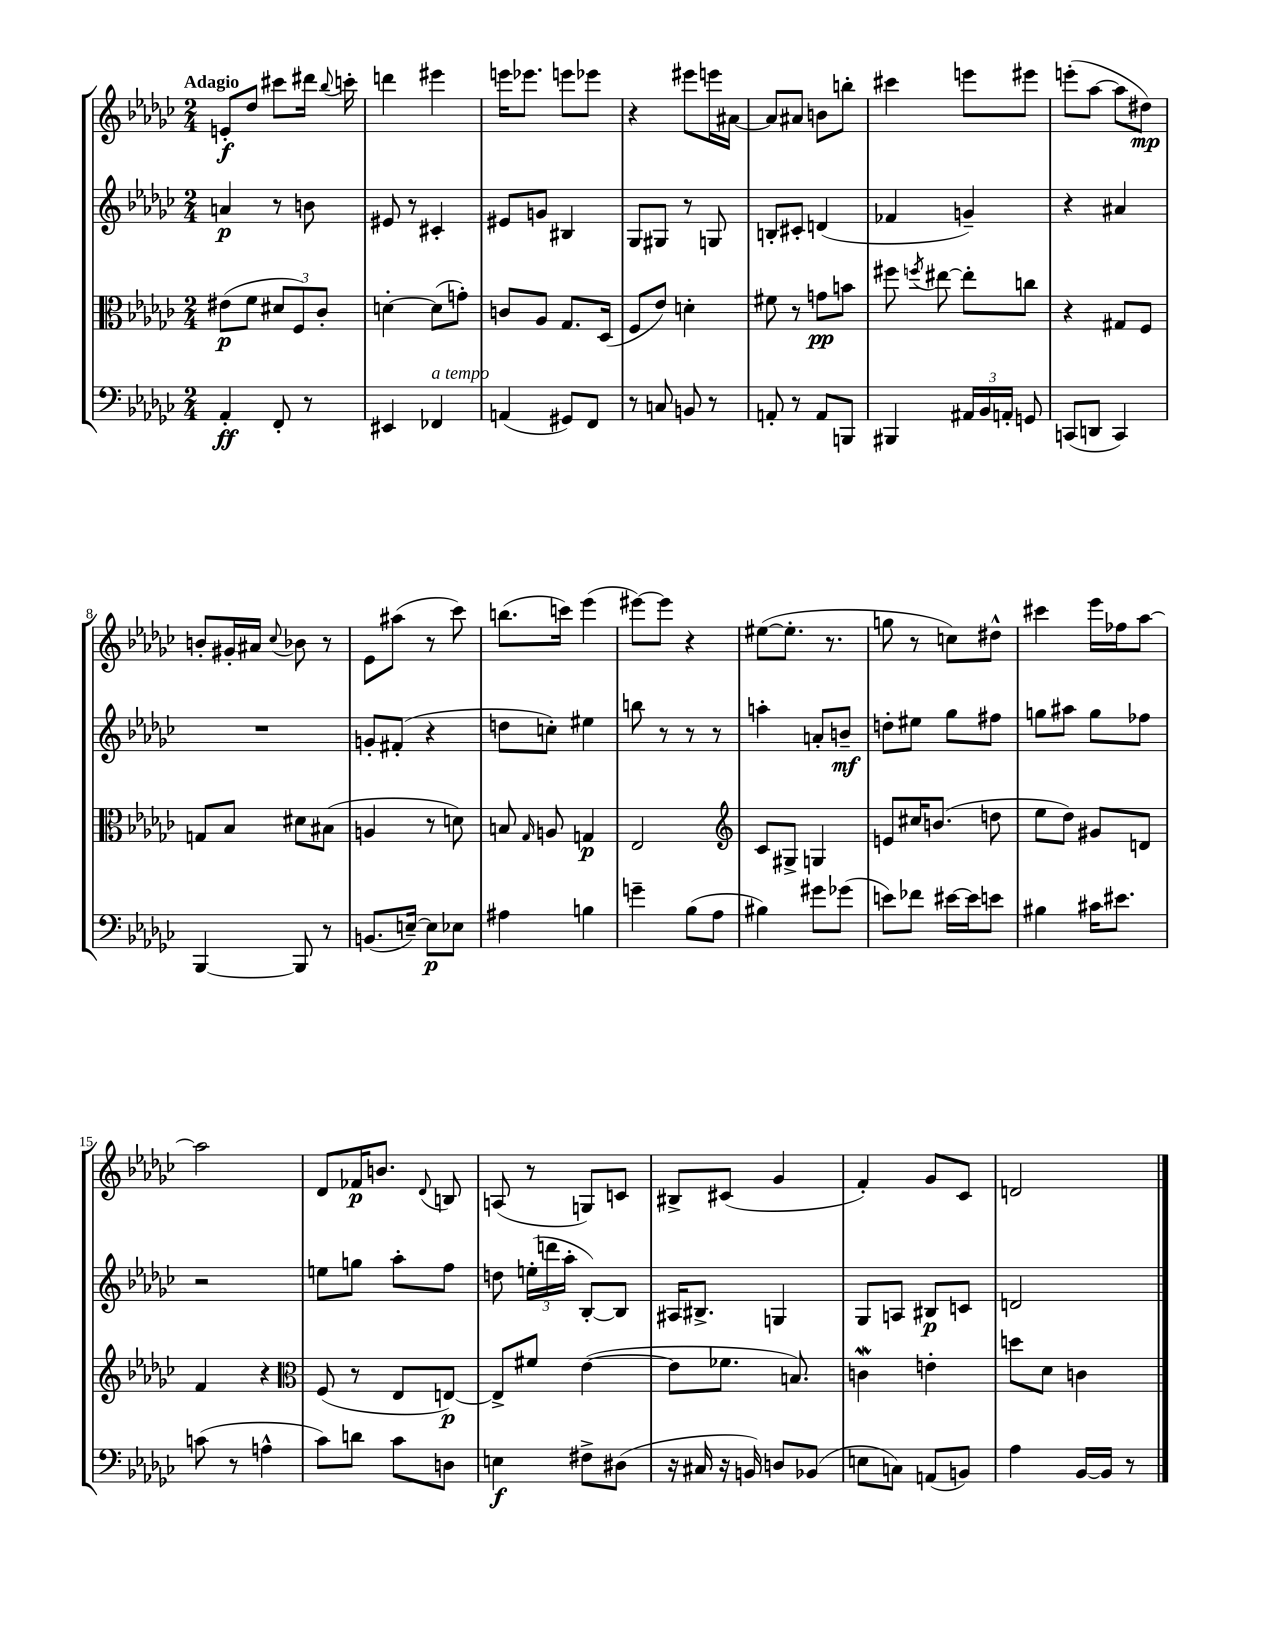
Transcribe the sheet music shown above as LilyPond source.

<<
\new StaffGroup <<
\new Staff = "s0" {
    \clef treble \key ges \major \numericTimeSignature \time 2/4 \tempo "Adagio"
    \autoBeamOff e'8[-.\f des''8] cis'''8[ dis'''16] \appoggiatura { bes''8 } c'''16-. |
    d'''4 eis'''4 |
    e'''16[ ees'''8.] e'''8[ ees'''8] |
    r4 eis'''8[ e'''16 ais'16]~ |
    ais'8[ ais'8] b'8[ b''8]-. |
    cis'''4 e'''8[ eis'''8] |
    e'''8[-.( aes''8]~ aes''8[ dis''8]\mp) |
    b'8[-. gis'16-. ais'16] \appoggiatura { ces''8 } bes'8 r8 |
    ees'8[ ais''8]( r8 ces'''8) |
    b''8.[( c'''16]) ees'''4( |
    eis'''8[~) eis'''8] r4 |
    eis''8[~( eis''8.]-. r8. |
    g''8 r8 c''8[) dis''8]-^ |
    cis'''4 ees'''16[ fes''16 aes''8]~ |
    aes''2 |
    des'8[ fes'16\p b'8.] \appoggiatura { des'8 } b8 |
    a8( r8 g8[) c'8] |
    bis8[-> cis'8]( ges'4 |
    f'4-.) ges'8[ ces'8] |
    d'2 \bar "|." |
}
\new Staff = "s1" {
    \clef treble \key ges \major \numericTimeSignature \time 2/4
    \autoBeamOff a'4\p r8 b'8 |
    eis'8 r8 cis'4-. |
    eis'8[ g'8] bis4 |
    ges8[ gis8] r8 g8 |
    b8[-. cis'8]-. d'4( |
    fes'4 g'4--) |
    r4 ais'4 |
    R2 |
    g'8[-. fis'8]-.( r4 |
    d''8[ c''8]-.) eis''4 |
    b''8 r8 r8 r8 |
    a''4-. a'8[-. b'8]--\mf |
    d''8[-. eis''8] ges''8[ fis''8] |
    g''8[ ais''8] g''8[ fes''8] |
    r2 |
    e''8[ g''8] aes''8[-. f''8] |
    d''8 \tuplet 3/2 { e''16[-.( d'''16 aes''16]-. } bes8[~-.) bes8] |
    ais16[ bis8.]-> g4 |
    ges8[ a8] bis8[\p c'8] |
    d'2 \bar "|." |
}
\new Staff = "s2" {
    \clef alto \key ges \major \numericTimeSignature \time 2/4
    \autoBeamOff eis'8[\p( f'8] \tuplet 3/2 { dis'8[ f8) ces'8]-. } |
    d'4~-. d'8[( g'8]-.) |
    c'8[ aes8] ges8.[ des16]( |
    f8[ ees'8]) d'4-. |
    fis'8 r8 g'8[\pp b'8] |
    fis''8 \acciaccatura { f''8 } eis''8~ eis''8[-. c''8] |
    r4 gis8[ f8] |
    g8[ bes8] dis'8[ bis8]( |
    a4 r8 d'8) |
    b8 \grace { ges16 } a8 g4\p |
    ees2 |
    \clef treble ces'8[ gis8]-> g4 |
    e'8[ cis''16 b'8.]( d''8 |
    ees''8[ des''8]) gis'8[ d'8] |
    f'4 r4 |
    \clef alto f8( r8 ees8[ e8]~\p) |
    e8[-> fis'8] ees'4~( |
    ees'8[ fes'8.] b8.) |
    c'4\mordent e'4-. |
    d''8[ des'8] c'4 \bar "|." |
}
\new Staff = "s3" {
    \clef bass \key ges \major \numericTimeSignature \time 2/4
    \autoBeamOff aes,4-.\ff f,8-. r8 |
    eis,4 fes,4^\markup { \italic "a tempo" } |
    a,4( gis,8[) f,8] |
    r8 c8 b,8 r8 |
    a,8-. r8 a,8[ b,,8] |
    bis,,4 \tuplet 3/2 { ais,16[ bes,16 a,16]-. } g,8 |
    c,8[( d,8] c,4) |
    bes,,4~ bes,,8 r8 |
    b,8.[( e16]~--) e8[\p ees8] |
    ais4 b4 |
    g'4-- bes8[( aes8] |
    bis4) gis'8[ ges'8]( |
    e'8[) fes'8] eis'16[~ eis'16 e'8] |
    bis4 cis'16[ eis'8.] |
    c'8( r8 a4-^ |
    ces'8[) d'8] ces'8[ d8] |
    e4\f fis8[-> dis8]( |
    r16 cis16 r16 b,16) d8[ bes,8]( |
    e8[ c8]) a,8[( b,8]) |
    aes4 bes,16[~ bes,16] r8 \bar "|." |
}
>>
>>
